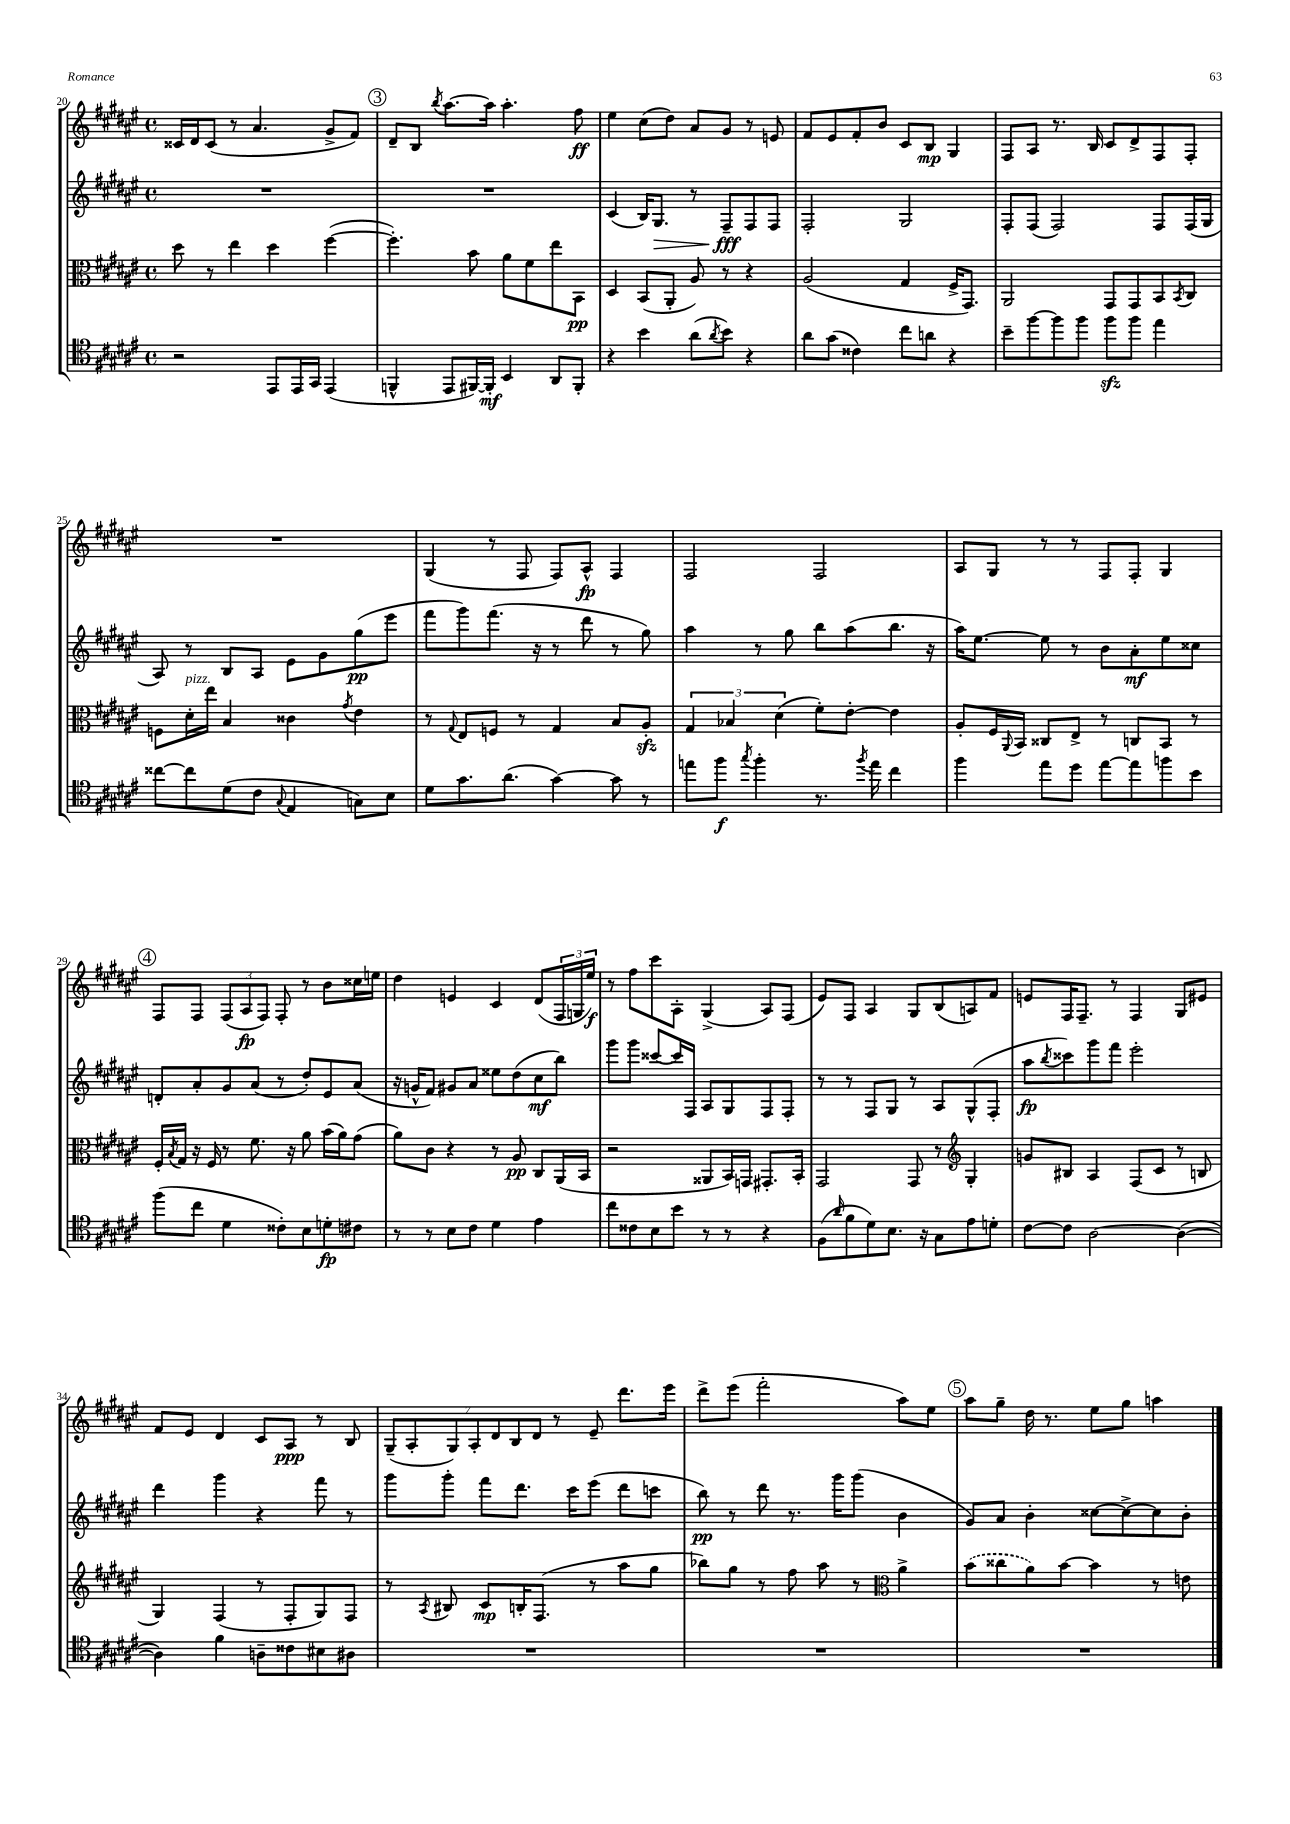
<<
\new StaffGroup <<
\new Staff = "s0" {
    \clef treble \key fis \major \defaultTimeSignature \time 4/4
    cisis'16 dis'16 cisis'8( r8 ais'4. gis'8-> fis'8) |
    \mark \markup { \circle "3" } dis'8-- b8 \acciaccatura { b''8 } ais''8.~ ais''16 ais''4.-. fis''8\ff |
    eis''4 cis''8( dis''8) ais'8 gis'8 r8 e'8 |
    fis'8 eis'8 fis'8-. b'8 cis'8 b8\mp gis4 |
    fis8 ais8 r8. b16 cis'8 dis'8-> fis8 fis8-. |
    R1 |
    gis4( r8 fis8 fis8) ais8-^\fp fis4 |
    fis2 fis2 |
    ais8 gis8 r8 r8 fis8 fis8-. gis4 |
    \mark \markup { \circle "4" } fis8 fis8 \tuplet 3/2 { fis8( ais8\fp fis8) } fis8-. r8 b'8 cisis''16 e''16 |
    dis''4 e'4 cis'4 dis'8( \tuplet 3/2 { fis16 g16 eis''16\f) } |
    r8 fis''8 cis'''8 ais8-. gis4->( ais8) fis8( |
    eis'8) fis8 ais4 gis8 b8( a8) fis'8 |
    e'8 fis16 fis8.-- r8 fis4 gis8 eis'8 |
    fis'8 eis'8 dis'4 cis'8 ais8\ppp r8 b8 |
    \tuplet 7/4 { gis8--( ais8-. gis8) ais8-. dis'8 b8 dis'8 } r8 eis'8-- dis'''8. eis'''16 |
    dis'''8-> eis'''8( fis'''2-. ais''8) eis''8 |
    \mark \markup { \circle "5" } ais''8 gis''8-- dis''16 r8. eis''8 gis''8 a''4 \bar "|." |
}
\new Staff = "s1" {
    \clef treble \key fis \major \defaultTimeSignature \time 4/4
    R1 |
    \mark \markup { \circle "3" } R1 |
    cis'4( b16) gis8.\> r8 fis8--\fff\! fis8 fis8 |
    fis2-. gis2 |
    fis8-. fis8( fis2) fis8 fis16( gis16 |
    ais8) r8 b8 ais8 eis'8 gis'8 gis''8\pp( eis'''8 |
    fis'''8 gis'''8) fis'''8.( r16 r8 dis'''8 r8 gis''8) |
    ais''4 r8 gis''8 b''8 ais''8( b''8. r16 |
    ais''16) eis''8.~ eis''8 r8 b'8 ais'8-.\mf eis''8 cisis''8 |
    \mark \markup { \circle "4" } d'8-. ais'8-. gis'8 ais'8( r8 dis''8-.) eis'8 ais'8( |
    r16 g'16-^ fis'8) gis'8 ais'8 eisis''8 dis''8( cis''8\mf b''8) |
    gis'''8 gis'''8 cisis'''8~ cisis'''16 fis16 ais8 gis8 fis8 fis8-. |
    r8 r8 fis8 gis8 r8 ais8 gis8-^( fis8-. |
    ais''8\fp \acciaccatura { b''8 } cisis'''8) gis'''8 fis'''8 eis'''2-. |
    dis'''4 gis'''4 r4 fis'''8 r8 |
    gis'''8 gis'''8-. fis'''8 dis'''8. cis'''16 eis'''8( dis'''8 c'''8 |
    b''8\pp) r8 dis'''8 r8. gis'''16 gis'''8( b'4 |
    \mark \markup { \circle "5" } gis'8) ais'8 b'4-. cisis''8~ cisis''8~-> cisis''8 b'8-. \bar "|." |
}
\new Staff = "s2" {
    \clef alto \key fis \major \defaultTimeSignature \time 4/4
    dis''8 r8 eis''4 dis''4 fis''4~( |
    \mark \markup { \circle "3" } fis''4.-.) b'8 ais'8 fis'8 eis''8 b,8\pp |
    dis4 b,8( ais,8-. ais8) r8 r4 |
    ais2( gis4 fis16-> gis,8.) |
    ais,2 gis,8 gis,8 b,8 \acciaccatura { b,8 } cis8 |
    f8 dis'16-.^\markup { \italic "pizz." } eis''16 b4 cisis'4 \acciaccatura { gis'8 } eis'4 |
    r8 \appoggiatura { gis8 } eis8 f8 r8 gis4 b8 ais8-.\sfz |
    \tuplet 3/2 { gis4 bes4 dis'4( } fis'8-.) eis'8~-. eis'4 |
    ais8-. fis16 \appoggiatura { ais,8 } b,16 cisis8 eis8-> r8 c8 b,8 r8 |
    \mark \markup { \circle "4" } fis16-. \acciaccatura { b8 } gis16 r16 fis16 r8 fis'8. r16 ais'8 b'16( ais'16) gis'8( |
    ais'8) cis'8 r4 r8 ais8\pp cis8 ais,16( b,16 |
    r2 aisis,8 b,16) g,16 gis,8.-. b,16-. |
    gis,2 gis,8 r8 \clef treble gis4-. |
    g'8 bis8 ais4 fis8( cis'8 r8 b8 |
    gis4) fis4( r8 fis8-. gis8) fis8 |
    r8 \acciaccatura { ais8 } bis8 cis'8\mp b16-. fis8.( r8 ais''8 gis''8 |
    bes''8) gis''8 r8 fis''8 ais''8 r8 \clef alto ais'4-> |
    \mark \markup { \circle "5" } \once \slurDashed b'8( cisis''8 ais'8) b'8~ b'4 r8 e'8 \bar "|." |
}
\new Staff = "s3" {
    \clef tenor \key fis \major \defaultTimeSignature \time 4/4
    r2 eis,8 eis,16 gis,16 eis,4( |
    \mark \markup { \circle "3" } f,4-^ eis,8 fis,16~) fis,16-.\mf b,4 ais,8 fis,8-. |
    r4 b'4 ais'8( \acciaccatura { ais'8 } b'8) r4 |
    ais'8 gis'8( cisis'4) cis''8 a'8 r4 |
    b'8-- fis''8~ fis''8 fis''8 fis''8\sfz fis''8 eis''4 |
    cisis''8~ cisis''8 dis'8( cis'8 \appoggiatura { gis8 } eis4 g8) b8 |
    dis'8 gis'8. ais'8.( gis'4~) gis'8 r8 |
    e''8 fis''8\f \acciaccatura { gis''8 } fis''4-. r8. \acciaccatura { fis''8 } e''16 cis''4 |
    fis''4 eis''8 dis''8 eis''8~ eis''8 f''8 b'8 |
    \mark \markup { \circle "4" } fis''8( cis''8 dis'4 cisis'8-.) b8 d'8-.\fp cis'8 |
    r8 r8 b8 cis'8 dis'4 eis'4 |
    cis''8 cisis'8 b8 b'8 r8 r8 r4 |
    fis8( \grace { ais'16 } fis'8 dis'8) b8. r16 gis8 eis'8 d'8-. |
    cis'8~ cis'8 ais2~ ais4~( |
    ais4) fis'4 a8-- cisis'8 bis8 ais8 |
    R1 |
    R1 |
    \mark \markup { \circle "5" } R1 \bar "|." |
}
>>
>>
\layout { \context { \Score currentBarNumber = #20 } }
